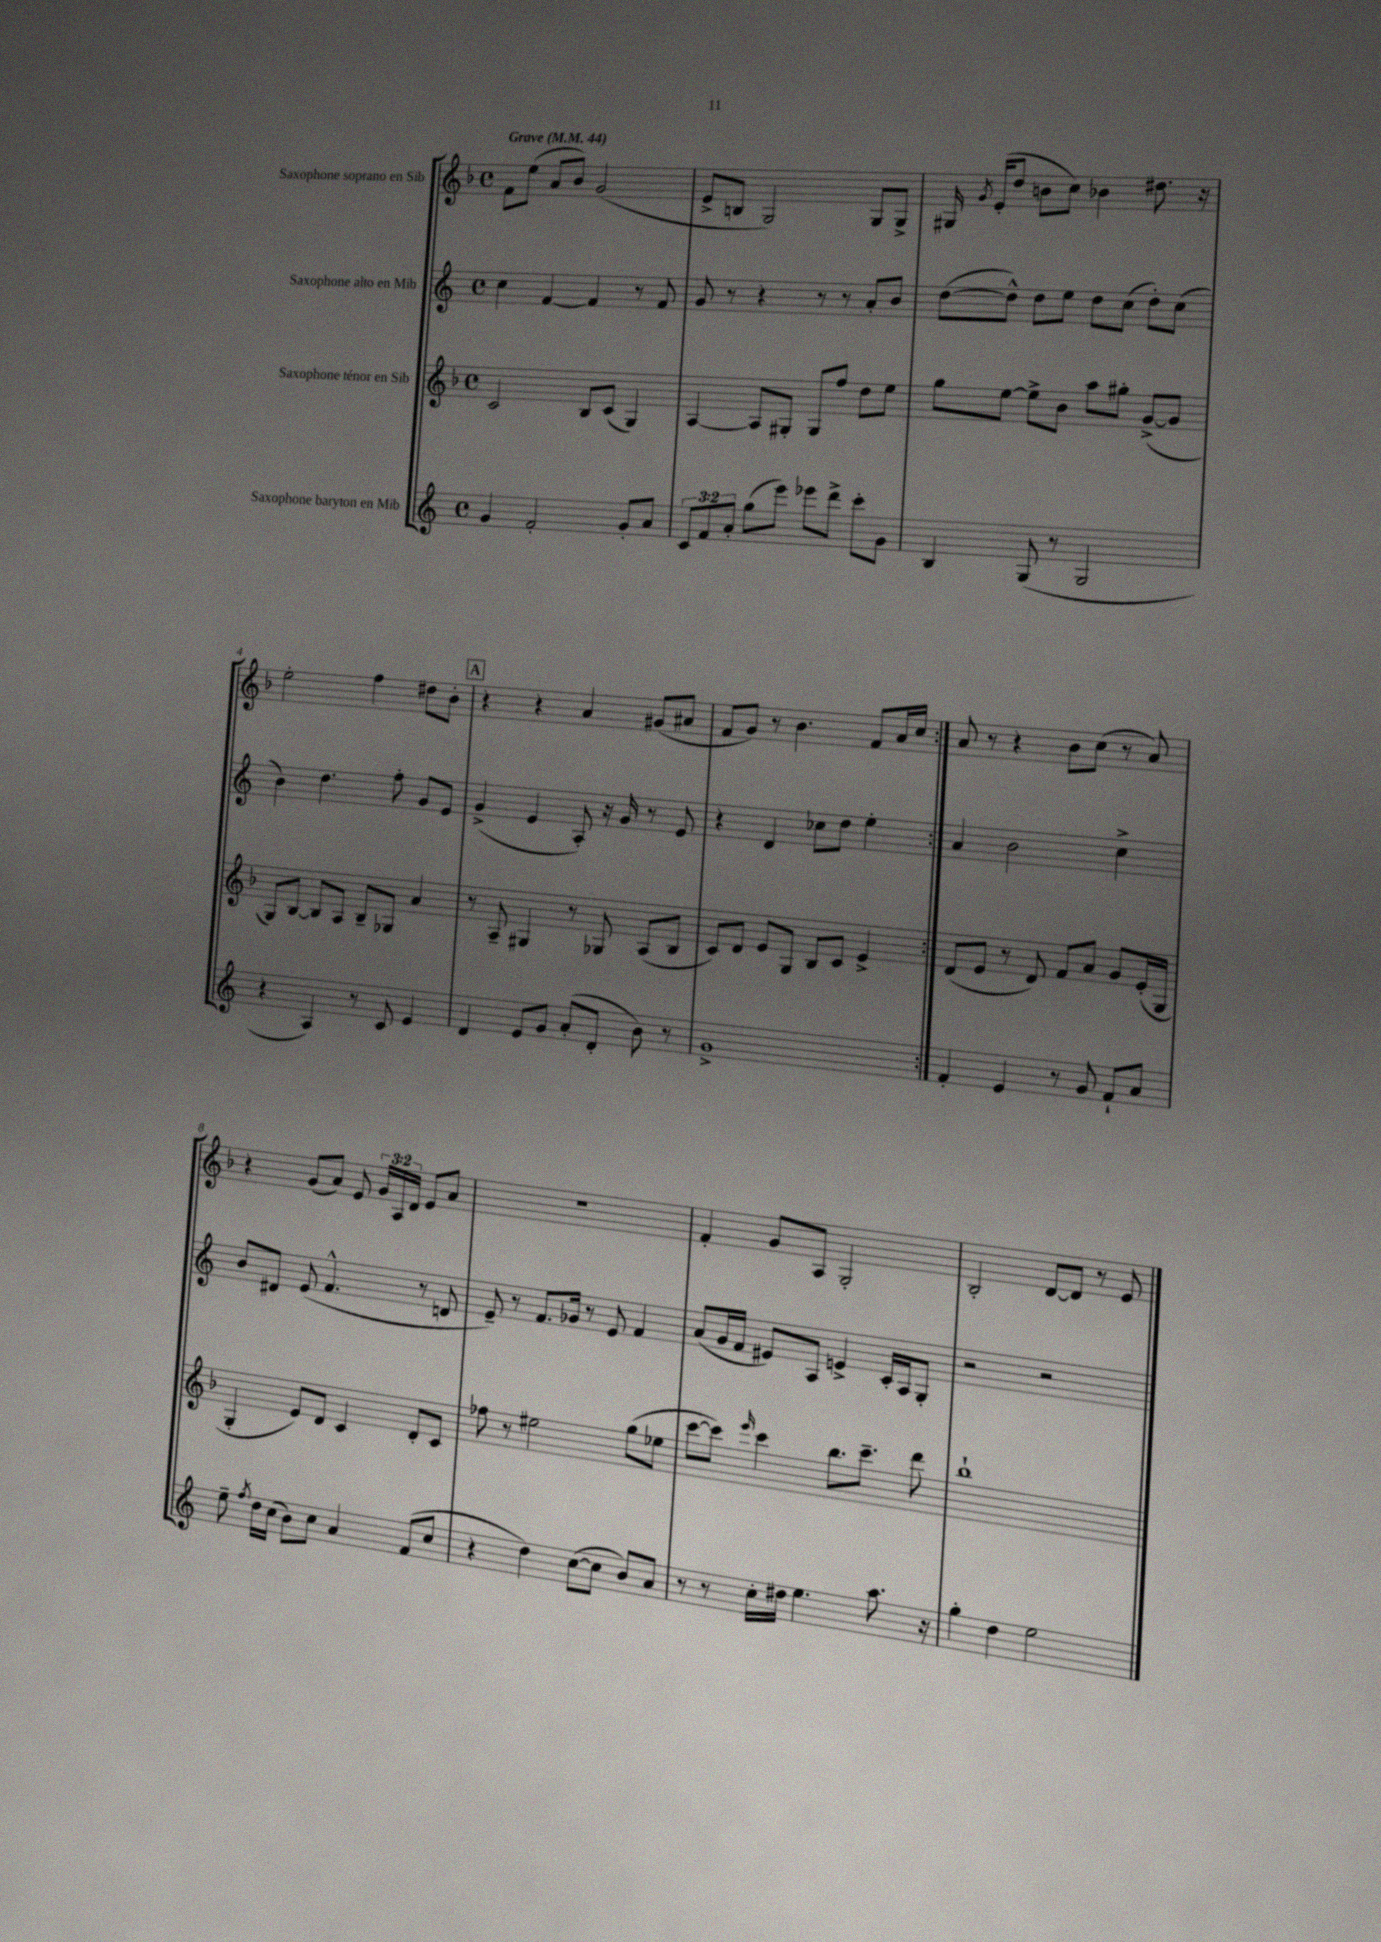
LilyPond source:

<<
\new StaffGroup <<
\new Staff = "s0" \with { instrumentName = "Saxophone soprano en Sib" } {
    \clef treble \key f \major \defaultTimeSignature \time 4/4 \override Staff.TupletNumber.text = #tuplet-number::calc-fraction-text \tempo "Grave" 4 = 44
    \autoBeamOff \repeat volta 2 { f'8[ e''8]( a'8[ bes'8]) g'2( |
    e'8[-> b8] g2) g8[ g8]-> |
    gis16 \acciaccatura { g'8 } e'16[-.( d''8] b'8[ c''8]) bes'4 dis''8. r16 |
    e''2-. f''4 dis''8[ bes'8]-. |
    \mark \markup { \box "A" } r4 r4 a'4 gis'8[( ais'8] |
    f'8[ g'8]) r8 bes'4. f'8[ a'16 c''16] | }
    a'8 r8 r4 bes'8[ c''8]( r8 a'8) |
    r4 g'8[( a'8]) e'8 \tuplet 3/2 { g'16[ a16 d'16] } e'8[ a'8] |
    R1 |
    f'4-. g'8[ a8] g2-. |
    bes2-. d'8[~ d'8] r8 e'8 \bar "|." |
}
\new Staff = "s1" \with { instrumentName = "Saxophone alto en Mib" } {
    \clef treble \key c \major \defaultTimeSignature \time 4/4
    \autoBeamOff \repeat volta 2 { c''4 f'4~ f'4 r8 f'8 |
    g'8 r8 r4 r8 r8 a'8[-. b'8] |
    d''8[~( d''8]-^) d''8[ e''8] d''8[ c''8]( d''8[-.) c''8]( |
    b'4) d''4. f''8-. g'8[ e'8] |
    \mark \markup { \box "A" } g'4->( e'4 a8-.) r16 g'16 r8 e'8 |
    r4 d'4 ces''8[ d''8] e''4-. | }
    a'4 b'2 c''4-> |
    b'8[ dis'8] e'8( f'4.-^ r8 d'8 |
    e'8--) r8 f'8.[ ges'16] r8 e'8 f'4 |
    a'8[( g'16 f'16] eis'8[) a8] e'4-> c'16[-. a16 g8]-. |
    r2 r2 \bar "|." |
}
\new Staff = "s2" \with { instrumentName = "Saxophone ténor en Sib" } {
    \clef treble \key f \major \defaultTimeSignature \time 4/4
    \autoBeamOff \repeat volta 2 { c'2 bes8[ c'8]( g4) |
    a4~ a8[ gis8]-. gis8[ f''8] d''8[ e''8] |
    g''8[ e''8]~ e''8[-> bes'8] a''8[ gis''8]-. g'8[~->( g'8] |
    g8[) bes8]~ bes8[ a8] bes8[-- ges8] a'4 |
    \mark \markup { \box "A" } r8 a8-- gis4 r8 ges8 a8[( bes8] |
    c'8[) d'8] e'8[ g8] bes8[ c'8] e'4-> | }
    d'8[( e'8] r8 d'8) f'8[ a'8] g'8[ e'16-.( g16] |
    g4-. e'8[) d'8] c'4 d'8[-. c'8] |
    fes''8 r8 eis''2 g''8[( ees''8] |
    c'''8[~ c'''8]) \grace { e'''16 } c'''4 bes''8.[ c'''8.]-- d'''8 |
    bes''1-! \bar "|." |
}
\new Staff = "s3" \with { instrumentName = "Saxophone baryton en Mib" } {
    \clef treble \key c \major \defaultTimeSignature \time 4/4 \override Staff.TupletNumber.text = #tuplet-number::calc-fraction-text
    \autoBeamOff \repeat volta 2 { g'4 f'2-. g'8[-. a'8] |
    \tuplet 3/2 { c'8[ f'8 a'8]-. } g''8[( e'''8]) ees'''8[ d'''8]-> c'''8[-. g'8] |
    b4 g8( r8 g2 |
    r4 a4) r8 c'8 e'4 |
    \mark \markup { \box "A" } d'4 e'8[ g'8] a'8[-.( d'8]-. b'8) r8 |
    g'1-> | }
    f'4-. e'4 r8 g'8 f'8[-! a'8] |
    e''8-- \acciaccatura { f''8 } d''16[ c''16]( b'8[) c''8] a'4 f'8[( c''8] |
    r4 d''4) c''8[~( c''8] b'8[) a'8] |
    r8 r8 c''16[-. dis''16] e''4. a''8. r16 |
    g''4-. d''4 e''2 \bar "|." |
}
>>
>>
